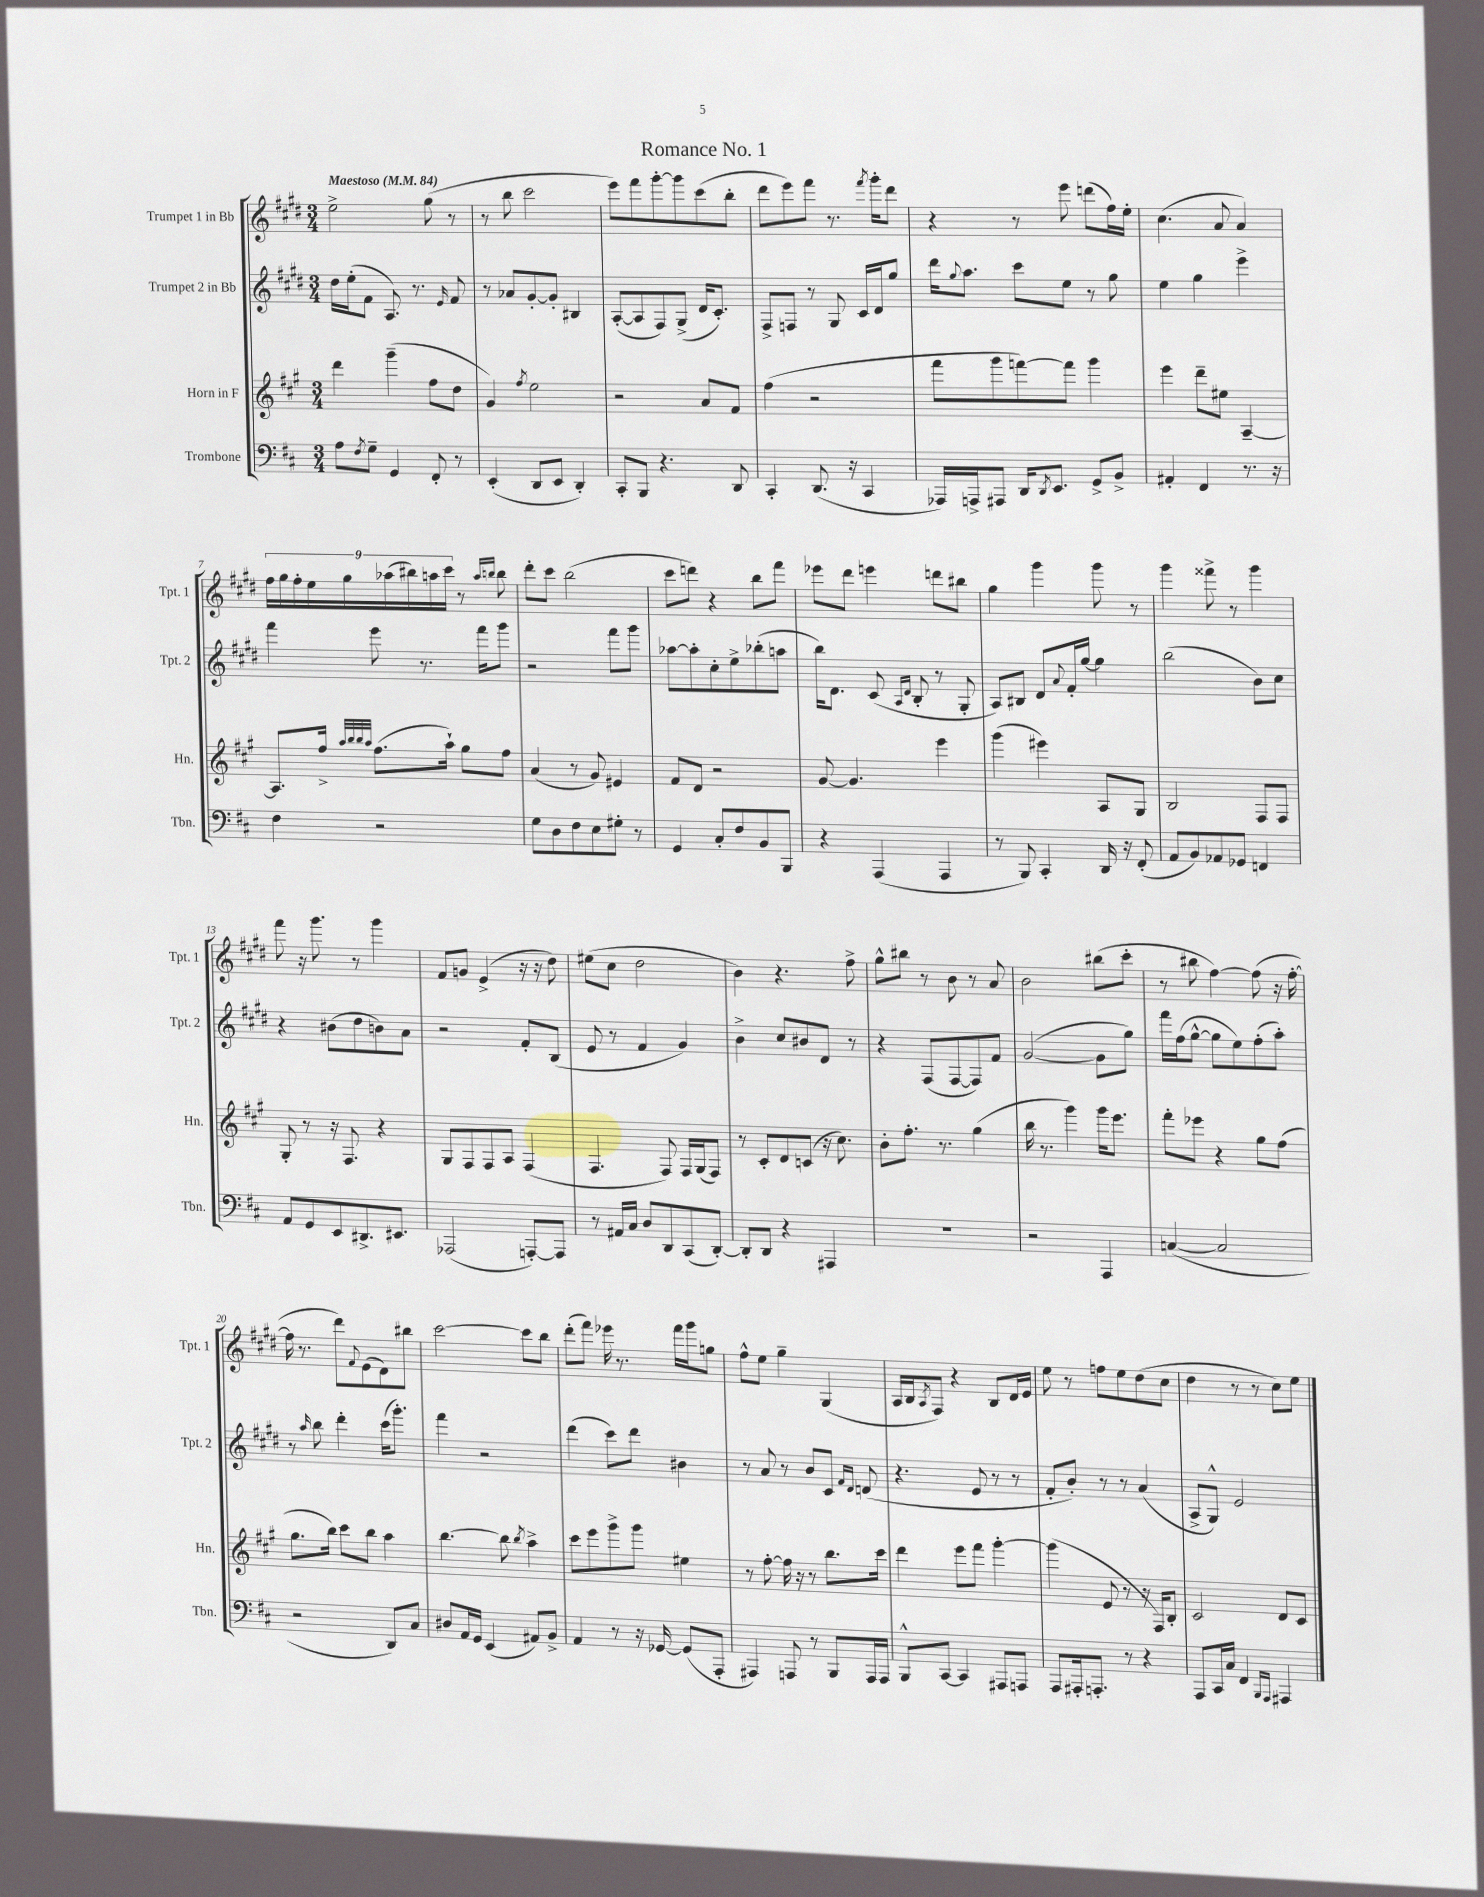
\header { title = "Romance No. 1" }
<<
\new StaffGroup <<
\new Staff = "s0" \with { instrumentName = "Trumpet 1 in Bb" shortInstrumentName = "Tpt. 1" } {
    \clef treble \key e \major \numericTimeSignature \time 3/4 \tempo "Maestoso" 4 = 84
    e''2-> gis''8( r8 |
    r8 b''8 cis'''2 |
    e'''8) fis'''8 gis'''8~-. gis'''8 cis'''8( b''8-. |
    dis'''8 e'''8) fis'''8 r8. \acciaccatura { fis'''8 } gis'''16-. dis'''8 |
    r4 r8 e'''8 d'''8( fis''16) e''16-. |
    cis''4.( a'8 a'4) |
    \tuplet 9/8 { fis''16 gis''16 fis''16-. e''16 gis''16 aes''16( bis''16) a''16 cis'''16 } r8 \grace { a''16 b''16 } b''8 |
    dis'''8-. cis'''8 b''2( |
    cis'''8 d'''8) r4 b''8 fis'''8 |
    ees'''8 dis'''8 e'''4 d'''8 bis''8 |
    gis''4 gis'''4 gis'''8 r8 |
    gis'''4 fisis'''8-> r8 gis'''4 |
    fis'''8 r16 gis'''8. r8 gis'''4 |
    fis'8 g'8 e'4->( r16 r16 dis''8) |
    eis''8( cis''8 dis''2 |
    b'4) r4. fis''8-> |
    gis''8-^ bis''8 r8 b'8 r8 a'8 |
    b'2 bis''8( cis'''8-. |
    r8 bis''8 fis''4~) fis''8( r16 fis''16~-. |
    fis''16 r8. dis'''8) \appoggiatura { fis'8 } e'8( dis'8) bis''8 |
    cis'''2~ cis'''8 b''8 |
    dis'''8-.( fis'''8) ees'''16 r8. fis'''16 gis'''16 g''8 |
    fis''8-^ e''8 gis''4-- gis4( |
    a16 b16 \acciaccatura { a8 } fis8) r4 b8 dis'16 e'16 |
    e''8 r8 f''8 e''8 dis''8( cis''8 |
    dis''4 r8 r8 cis''8) e''8 \bar "|." |
}
\new Staff = "s1" \with { instrumentName = "Trumpet 2 in Bb" shortInstrumentName = "Tpt. 2" } {
    \clef treble \key e \major \numericTimeSignature \time 3/4
    dis''16 e''16-.( fis'8 a8.) r8. \grace { e'16 } fis'8 |
    r8 aes'8 gis'8~-. gis'8-. bis4 |
    a8~-.( a8 fis8) gis8->( dis'16 cis'8.-.) |
    fis8-> f8 r8 gis8 cis'16 dis'16 gis''8 |
    dis'''16 \appoggiatura { gis''8 } a''8. cis'''8 e''8 r8 gis''8 |
    e''4 gis''4 e'''4-> |
    fis'''4 e'''8 r8. fis'''16 gis'''8 |
    r2 fis'''8 gis'''8 |
    aes''8~ aes''8-. cis''8-. e''8-> bes''8-.( a''8 |
    b''16) dis'8. cis'8( \grace { a16 dis'16 } b8-. r8 gis8-. |
    a8) bis8 dis'8 \appoggiatura { a'8 } fis'16-. gis''16~ gis''4 |
    b''2( b'8) cis''8 |
    r4 bis'8( dis''8 b'8) a'8 |
    r2 fis'8-. b8( |
    e'8 r8 fis'4 gis'4) |
    b'4-> cis''8 bis'8 dis'8 r8 |
    r4 fis8( fis8~ fis8) fis'8 |
    gis'2~( gis'8 gis''8) |
    fis'''16 fis''16( gis''8~-^ gis''8 e''8) fis''8-.( a''8-.) |
    r8 \grace { a''16 } b''8 dis'''4-. cis'''16( gis'''8.-.) |
    fis'''4 r2 |
    dis'''4( cis'''8) dis'''8 bis'4 |
    r8 a'8 r8 b'8 cis'8 \grace { fis'16 dis'16 } d'8( |
    r4. e'8 r8 r8 |
    fis'8-. b'8-.) r8 r8 a'4( |
    a8-> gis8-^) e'2 \bar "|." |
}
\new Staff = "s2" \with { instrumentName = "Horn in F" shortInstrumentName = "Hn." } {
    \clef treble \key a \major \numericTimeSignature \time 3/4
    d'''4 gis'''4--( fis''8 d''8 |
    gis'4) \acciaccatura { fis''8 } e''2 |
    r2 a'8 fis'8 |
    fis''4( r2 |
    fis'''8 gis'''8 f'''8~) f'''8 gis'''4 |
    e'''4 d'''8-- eis''8 a4~-- |
    a8. fis''16-> \grace { a''32 b''32 b''32 a''32 } fis''8.( a''16-!) gis''8 fis''8 |
    a'4( r8 gis'8) eis'4 |
    fis'8 d'8 r2 |
    gis'8~ gis'4. e'''4 |
    gis'''4( eis'''4) a8 gis8 |
    b2 fis8 fis8 |
    gis8-. r8 r16 fis8. r4 |
    gis8 fis8 fis8 a8 fis4( |
    fis4. fis8) fis16 gis16( fis8) |
    r8 cis'8-. d'8 c'8( r16 cis''8.) |
    b'8-. fis''8.-. r8. gis''4( |
    b''16 r8. gis'''4) gis'''16 e'''8. |
    fis'''8-. ees'''8 r4 gis''8 fis''8( |
    gis''8. b''16) cis'''8 b''8 a''4 |
    b''4.~ b''8 \acciaccatura { b''8 } a''4-> |
    cis'''8 e'''8 gis'''8-> gis'''8 eis''4 |
    r8 fis''8~-. fis''16 r16 r8 b''8. cis'''16 |
    d'''4 e'''8 fis'''8 gis'''4~-. |
    gis'''4( e'8 r8 r16 fis16) b8-. |
    cis'2 d'8 cis'8 \bar "|." |
}
\new Staff = "s3" \with { instrumentName = "Trombone" shortInstrumentName = "Tbn." } {
    \clef bass \key d \major \numericTimeSignature \time 3/4
    a8 \acciaccatura { fis8 } g8-- g,4 fis,8-. r8 |
    e,4-.( d,8 e,8 d,4-.) |
    cis,8-. b,,8 r4. d,8 |
    cis,4-. d,8.( r16 cis,4 |
    aes,,16) a,,16-> ais,,8 d,16 \acciaccatura { d,8 } e,8. g,8-> b,8-> |
    ais,4-. fis,4 r8. r16 |
    fis4 r2 |
    g8 d8 fis8 e8 gis8-. r8 |
    g,4 cis8-. fis8 b,8 b,,8 |
    r4 a,,4( a,,4 |
    r8 b,,8) cis,4-. d,16 r16 fis,8-.( |
    a,8 b,8) aes,8 ges,8 f,4 |
    a,8 g,8 e,8 dis,8.-> eis,8. |
    aes,,2( a,,8~-.) a,,8 |
    r8 ais,16 cis16 d8 d,8 cis,8( d,8~-.) |
    d,8-. d,8 r4 ais,,4 |
    R2. |
    r2 a,,4 |
    c4~( c2 |
    r2 d,8) cis8 |
    dis8 a,16 g,16 e,4( ais,8) b,8-> |
    a,4 r8 r16 ges,16~ ges,8( a,,8-. |
    ais,,4) a,,8 r8 b,,8 a,,16 a,,16 |
    b,,8-^ cis,8~ cis,4 ais,,8 a,,8 |
    a,,8 ais,,16-. a,,8.-. r8 r4 |
    a,,8 cis,16 cis16 fis,4 \grace { b,,16 a,,16 } ais,,4 \bar "|." |
}
>>
>>
